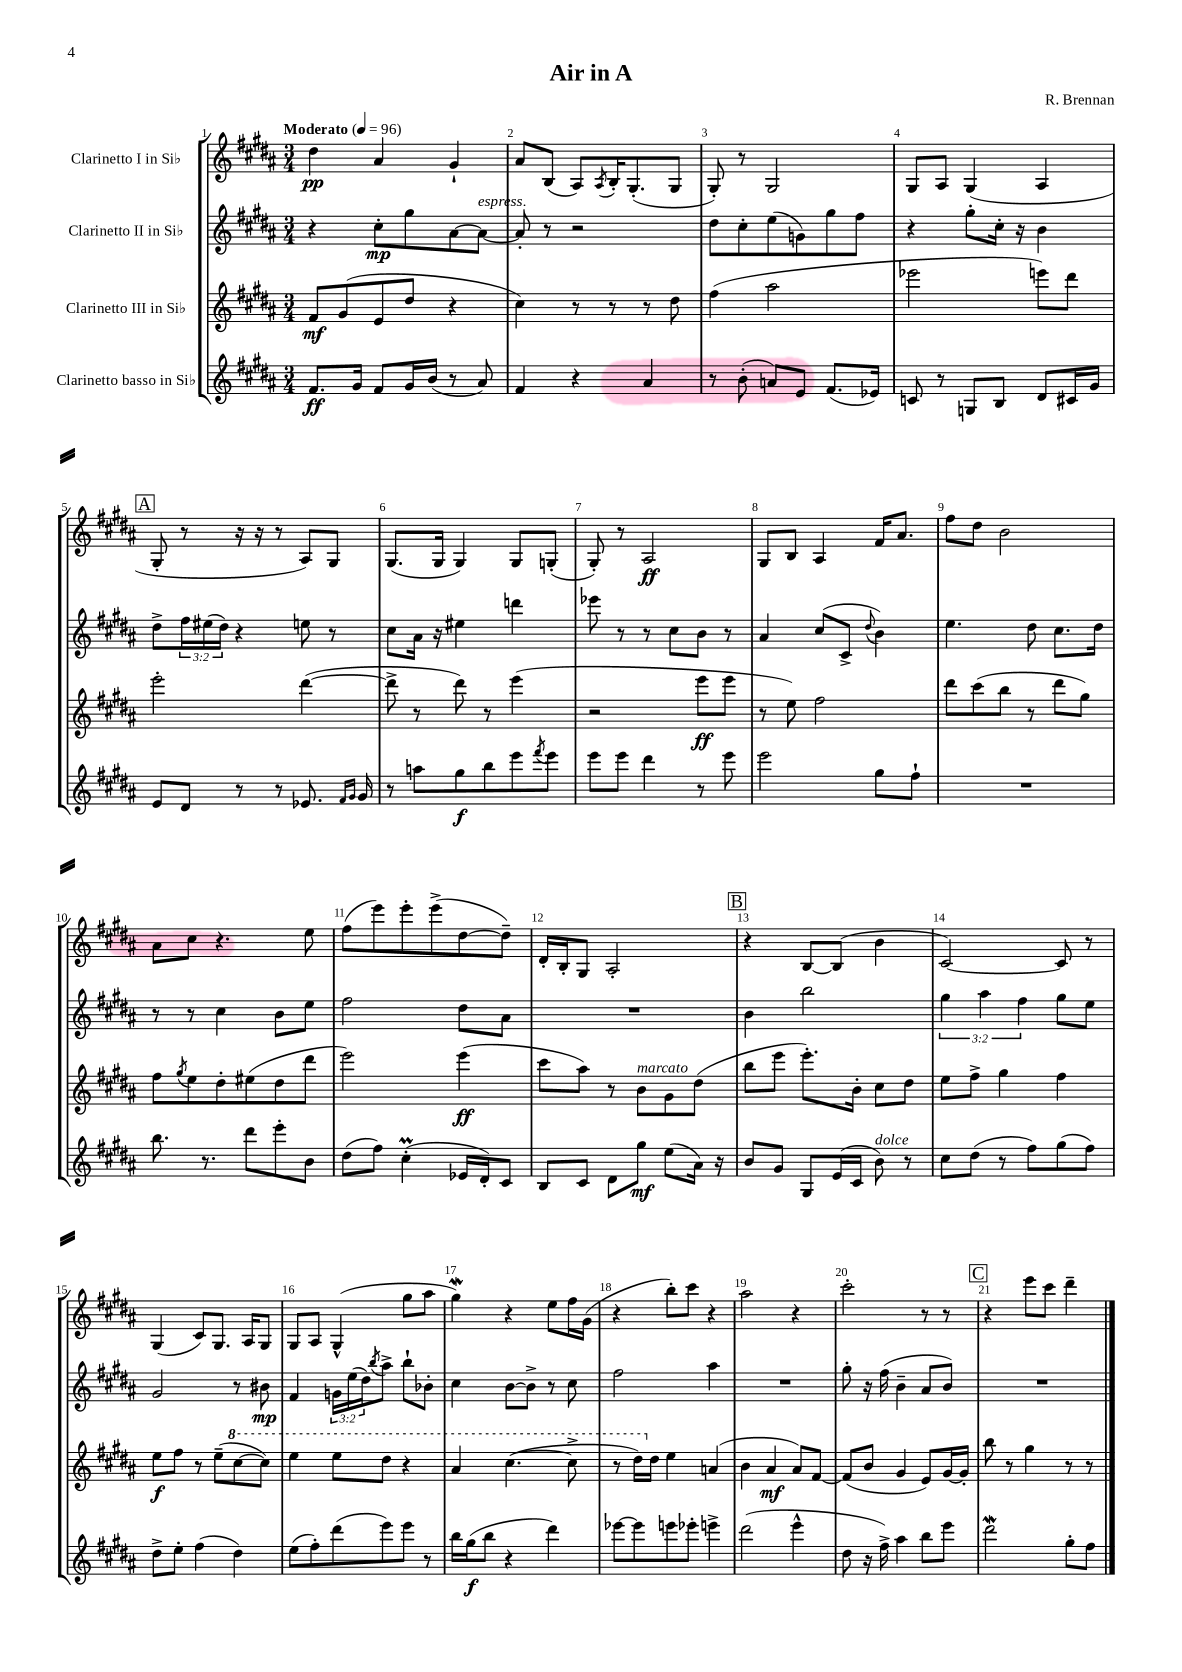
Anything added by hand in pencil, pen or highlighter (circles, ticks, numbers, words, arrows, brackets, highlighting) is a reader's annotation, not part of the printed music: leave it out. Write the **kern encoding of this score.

**kern	**kern	**kern	**kern
*staff4	*staff3	*staff2	*staff1
*clefG2	*clefG2	*clefG2	*clefG2
*k[f#c#g#d#a#]	*k[f#c#g#d#a#]	*k[f#c#g#d#a#]	*k[f#c#g#d#a#]
*M3/4	*M3/4	*M3/4	*M3/4
*MM96	*MM96	*MM96	*MM96
8.f#	8f#	4r	4dd#
.	(8g#	.	.
16g#	.	.	.
8f#	8e	8cc#'	4a#
16g#	8dd#	8gg#	.
(16b	.	.	.
8r	4r	[8a#	4g#`
8a#)	.	8a#_	.
=	=	=	=
4f#	4cc#)	8a#']	8a#
.	.	8r	(8B
4r	8r	2r	8A#)
.	.	.	8qA#
.	8r	.	16B'
.	.	.	(8.G#'
4a#	8r	.	.
.	8dd#	.	8G#
=	=	=	=
8r	(4ff#	8dd#	8G#')
(8b'	.	8cc#'	8r
8a)	2aa#	(8ee	2G#
8e	.	8g)	.
(8.f#	.	8gg#	.
.	.	8ff#	.
16e-)	.	.	.
=	=	=	=
8c	2eee-	4r	8G#
8r	.	.	8A#
8G	.	8gg#'	(4G#
8B	.	16cc#'	.
.	.	16r	.
8d#	8eee)	4b	4A#
16c#	8ddd#	.	.
16g#	.	.	.
=	=	=	=
8e	2eee'	8dd#^	8G#'
8d#	.	24ff#	8r
.	.	(24ee#	.
.	.	24dd#)	.
8r	.	4r	16r
.	.	.	16r
8r	.	.	8r
8.e-	([4ddd#	8ee	8A#)
.	.	8r	8G#
16qqf#	.	.	.
16qqg#	.	.	.
16g#	.	.	.
=	=	=	=
8r	8ddd#^]	8cc#	(8.G#
8aa	8r	16a#	.
.	.	16r	16G#
8gg#	8ddd#)	4ee#	4G#)
8bb	8r	.	.
8eee	(4eee	4ddd	8G#
8qfff#	.	.	.
8eee	.	.	(8G'
=	=	=	=
8eee	2r	8eee-	8G#')
8eee	.	8r	8r
4ddd#	.	8r	2A#
.	.	8cc#	.
8r	8eee	8b	.
8eee	8eee	8r	.
=	=	=	=
2eee	8r	4a#	8G#
.	8ee)	.	8B
.	2ff#	(8cc#	4A#
.	.	8c#^	.
.	.	8qqdd#	.
8gg#	.	4b)	16f#
.	.	.	8.a#
8ff#`	.	.	.
=	=	=	=
2.r	8ddd#	4.ee	8ff#
.	(8ccc#	.	8dd#
.	8bb	.	2b
.	8r	8dd#	.
.	8ddd#	8.cc#	.
.	8gg#)	.	.
.	.	16dd#	.
=	=	=	=
8.bb	8ff#	8r	8a#
.	8qgg#	.	.
.	8ee	8r	8cc#
8.r	.	.	.
.	8dd#'	4cc#	4.r
8ddd#	(8ee#	.	.
8eee'	8dd#	8b	.
8b	8ddd#	8ee	8ee
=	=	=	=
(8dd#	2eee)	2ff#	(8ff#
8ff#)	.	.	8eee)
(4cc#'	.	.	8eee'
.	.	.	(8eee^
16e-	(4eee	8dd#	[8dd#
16d#')	.	.	.
8c#	.	8a#	8dd#~])
=	=	=	=
8B	8ccc#	2.r	16d#'
.	.	.	16B'
8c#	8aa#)	.	8G#
8d#	8r	.	2A#'
8gg#	8b	.	.
(8ee	8g#	.	.
16a#)	(8dd#	.	.
16r	.	.	.
=	=	=	=
8b	8bb	4b	4r
8g#	8eee	.	.
8G#	8.eee')	2bb	[8B
(16e	.	.	(8B]
16c#	16b'	.	.
8b)	8cc#	.	4b
8r	8dd#	.	.
=	=	=	=
8cc#	8ee	6gg#	[2c#)
(8dd#	8ff#^	.	.
.	.	6aa#	.
8r	4gg#	.	.
.	.	6ff#	.
8ff#)	.	.	.
(8gg#	4ff#	8gg#	8c#]
8ff#)	.	8ee	8r
=	=	=	=
8dd#^	8ee	2g#	(4G#
8ee'	8ff#	.	.
(4ff#	8r	.	8c#)
.	(8ee~	.	8.G#
4dd#)	[8ccc#	8r	.
.	.	.	16A#
.	8ccc#])	8b#	8G#
=	=	=	=
(8ee	4eee	4f#	8G#
8ff#')	.	.	8A#
(8ddd#	8eee	24g	(4G#^^
.	.	(24ee	.
.	.	24dd#)	.
.	.	8qbb	.
8eee)	8ddd#	8aa#^	.
8eee	4r	8bb`	8gg#
8r	.	8b-'	8aa#
=	=	=	=
16bb	4aa#	4cc#	4gg#)
(16gg#	.	.	.
8bb	.	.	.
4r	([4.ccc#	[8b	4r
.	.	8b^]	.
4ddd#)	.	8r	8ee
.	8ccc#^]	8cc#	16ff#
.	.	.	(16g#
=	=	=	=
[8eee-	8r	2ff#	4r
8eee-]	16ddd#)	.	.
.	16dd#	.	.
8eee	4ee	.	8bb')
8eee-'	.	.	8ccc#
4eee^	(4a	4aa#	4r
=	=	=	=
(2ddd#	4b	2.r	2aa#
.	4a#	.	.
4eee^^	8a#)	.	4r
.	[8f#	.	.
=	=	=	=
8dd#	(8f#]	8gg#'	2ccc#'
16r	8b	16r	.
16ff#^)	.	(16ff#	.
4aa#	4g#	4b~	.
8bb	8e)	8a#	8r
8eee	[16g#	8b)	8r
.	16g#']	.	.
=	=	=	=
2ddd#	8bb	2.r	4r
.	8r	.	.
.	4gg#	.	8eee
.	.	.	8ccc#
8gg#'	8r	.	4ddd#~
8ff#	8r	.	.
==	==	==	==
*-	*-	*-	*-
